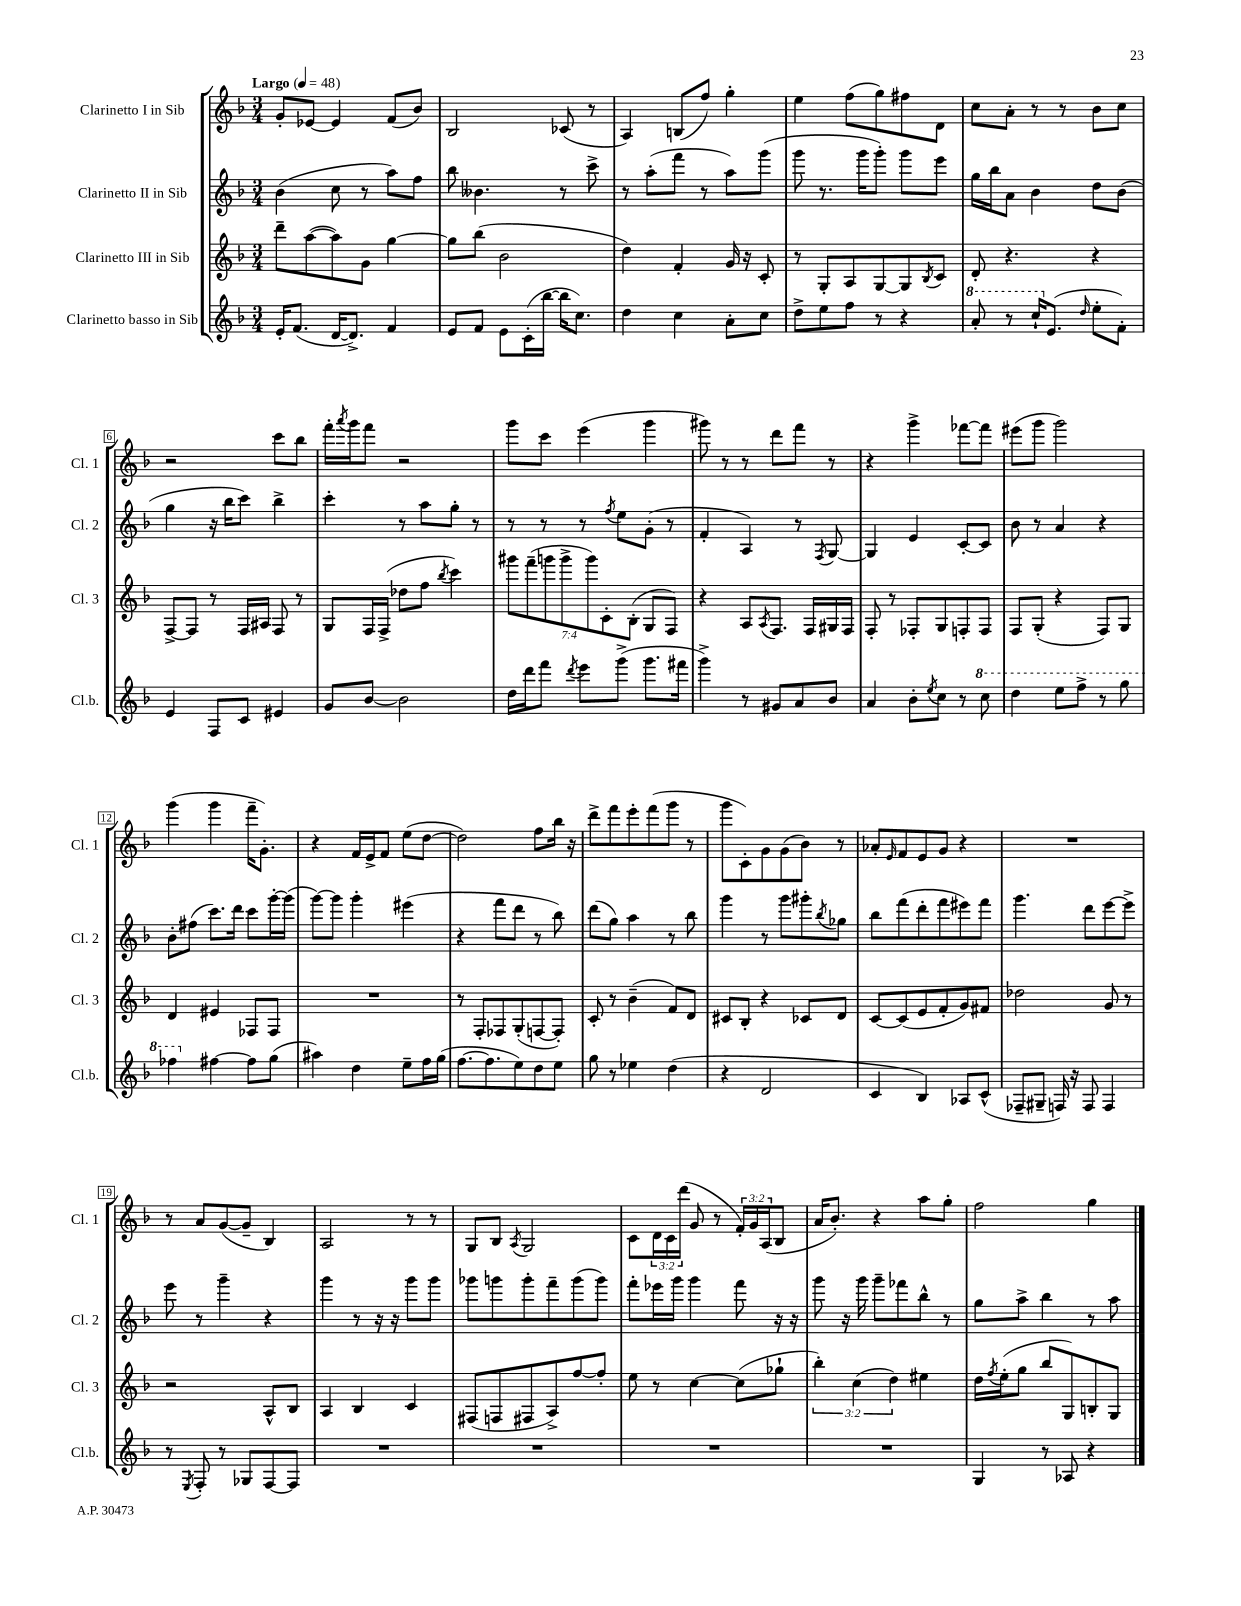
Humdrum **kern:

**kern	**kern	**kern	**kern
*staff4	*staff3	*staff2	*staff1
*clefG2	*clefG2	*clefG2	*clefG2
*k[b-]	*k[b-]	*k[b-]	*k[b-]
*M3/4	*M3/4	*M3/4	*M3/4
*MM48	*MM48	*MM48	*MM48
16e'	8ddd~	(4b-	8g'
(8.f	.	.	.
.	([8aa	.	[8e-
[16d	8aa])	8cc	4e-]
8.d^])	.	.	.
.	8g	8r	.
4f	[4gg	8aa)	(8f
.	.	8ff	8b-)
=	=	=	=
8e	8gg]	8bb-	2B-
8f	(8bb-	4.b--	.
8e	2b-	.	.
(16c'	.	.	.
[16bb-	.	.	.
16bb-]	.	8r	(8c-
8.cc)	.	.	.
.	.	8ccc^	8r
=	=	=	=
4dd	4dd)	8r	4A)
.	.	(8aa'	.
4cc	4f'	8fff	(8B
.	.	8r	8ff)
8a'	16g	8aa)	4gg'
.	16r	.	.
8cc	8c'	(8ggg	.
=	=	=	=
8dd^	8r	8ggg	4ee
8ee	8G'	8.r	.
8ff	8A	.	(8ff
.	.	16ggg	.
8r	[8G	8ggg')	8gg)
4r	8G]	8ggg	8ff#
.	8qB-	.	.
.	8c	8eee	8d
=	=	=	=
8aa'	8d'	16gg	8cc
.	.	16bb-	.
8r	4.r	8a	8a'
16ccc`	.	4b-	8r
(8.e	.	.	.
.	.	.	8r
16qqdd	.	.	.
8ee'	4r	8dd	8b-
8f')	.	(8b-	8cc
=	=	=	=
4e	[8F^	4gg	2r
.	8F]	.	.
8F	8r	16r	.
.	.	16bb-	.
8c	16F	8ccc)	.
.	16A#	.	.
4e#	8F	4bb-^	8ccc
.	8r	.	8bb-
=	=	=	=
8g	8G	4ccc'	16fff'
.	.	.	8qaaa
.	.	.	16ggg
[8b-	16F	.	8fff
.	(16F^	.	.
2b-]	8dd-	8r	2r
.	8ff	8aa	.
.	8qbb-	.	.
.	4ccc)	8gg'	.
.	.	8r	.
=	=	=	=
16dd	14ggg#	8r	8ggg
16ddd	.	.	.
.	(14fff~	.	.
8fff	.	8r	8ccc
.	14ggg	.	.
.	14ggg^	.	.
8qddd	.	.	.
8eee	.	8r	(4eee
.	14ggg)	.	.
.	14c'	.	.
.	.	8qff	.
(8ggg^	.	8ee	.
.	(14B-'	.	.
8.ggg	8G	(8g'	4ggg
.	8F)	8r	.
16fff#	.	.	.
=	=	=	=
4ggg^)	4r	4f'	8ggg#)
.	.	.	8r
8r	8A	4A)	8r
.	8qA	.	.
8g#	8.F	.	8ddd
8a	.	8r	8fff
.	16F	.	.
.	.	8qF	.
8b-	16G#	[8G	8r
.	16F	.	.
=	=	=	=
4a	8F'	4G]	4r
.	8r	.	.
8b-'	8F-'	4e	4ggg^
8qee	.	.	.
8cc	8G	.	.
8r	8F'	[8c'	[8fff-
8ccc	8F	8c]	8fff-]
=	=	=	=
4ddd	8F	8b-	(8eee#
.	(8G'	8r	8ggg
8eee	4r	4a	2ggg)
8fff^	.	.	.
8r	8F)	4r	.
8ggg	8G	.	.
=	=	=	=
4fff-	4d	8b-'	(4ggg
.	.	(8ff#	.
[4ff#	4e#	8.ccc)	4ggg
.	.	16ddd	.
8ff#]	8F-	8ccc	16fff~
.	.	.	8.g')
(8gg	8F-	[16ggg'	.
.	.	(16ggg]	.
=	=	=	=
4aa#)	2.r	[8ggg)	4r
.	.	8ggg]	.
4dd	.	4ggg'	16f
.	.	.	16e^
.	.	.	8f
8ee~	.	(4eee#	(8ee
16ff	.	.	[8dd
(16gg	.	.	.
=	=	=	=
[8.ff	8r	4r	2dd])
.	8F'	.	.
8.ff]	.	.	.
.	8F-	8fff	.
8ee)	(8G'	8ddd	.
8dd	[8F	8r	8ff
8ee	8F'])	8bb-)	16bb-
.	.	.	16r
=	=	=	=
8gg	8c'	(8ddd	8ddd^
8r	8r	8gg)	8fff
4ee-	(4b-~	4aa	8eee'
.	.	.	(8fff
(4dd	8f)	8r	8ggg
.	8d	8bb-	8r
=	=	=	=
4r	8c#	4ggg	8ggg
.	8B-'	.	8c')
2d	4r	8r	8g
.	.	8ggg	(8g
.	8c-	8ggg#'	8b-)
.	.	8qbb-	.
.	8d	8gg-	8r
=	=	=	=
4c	[8c	8bb-	8a-'
.	.	.	16qqe
.	(8c]	(8fff	8f
4B-)	8e	8ddd'	8e
.	8f'	8fff	8g
8A-	8g)	8eee#)	4r
(8c^^	8f#	8fff	.
=	=	=	=
8F-~	2dd-	4.ggg	2.r
8G#~	.	.	.
16F)	.	.	.
16r	.	.	.
8F	.	8ddd	.
4F	8g	[8eee	.
.	8r	8eee^]	.
=	=	=	=
8r	2r	8eee	8r
8qE	.	.	.
8F'	.	8r	8a
8r	.	4ggg~	([8g
8G-	.	.	8g~]
[8F	8A^^	4r	4B-)
8F]	8B-	.	.
=	=	=	=
2.r	4A	4ggg	2A
.	4B-	8r	.
.	.	16r	.
.	.	16r	.
.	4c	8ggg	8r
.	.	8ggg	8r
=	=	=	=
2.r	(8F#	8ggg-	8G
.	8F	8ggg	8B-
.	.	.	8qA
.	8F#	8ggg'	2G
.	8A^)	8fff~	.
.	[8ff	(8ggg	.
.	8ff']	8ggg)	.
=	=	=	=
2.r	8ee	8fff'	8c
.	8r	16eee-	24d
.	.	.	24c
.	.	16ggg	.
.	.	.	(24ddd
.	[4cc	4ggg	8g
.	.	.	8r
.	(8cc]	8fff	24f')
.	.	.	24g
.	.	.	(24A
.	8gg-`	16r	8B-
.	.	16r	.
=	=	=	=
2.r	6bb-')	8ggg	16a
.	.	.	8.b-')
.	.	16r	.
.	(6cc	.	.
.	.	16ggg	.
.	.	8ggg~	4r
.	6dd)	.	.
.	.	8fff-	.
.	4ee#	8bb-^^	8aa
.	.	8r	8gg'
=	=	=	=
4G	16dd	8gg	2ff
.	8qff	.	.
.	(16ee'	.	.
.	8gg	8aa^	.
8r	8bb-	4bb-	.
8A-	8G)	.	.
4r	8B'	8r	4gg
.	8G	8aa	.
==	==	==	==
*-	*-	*-	*-
